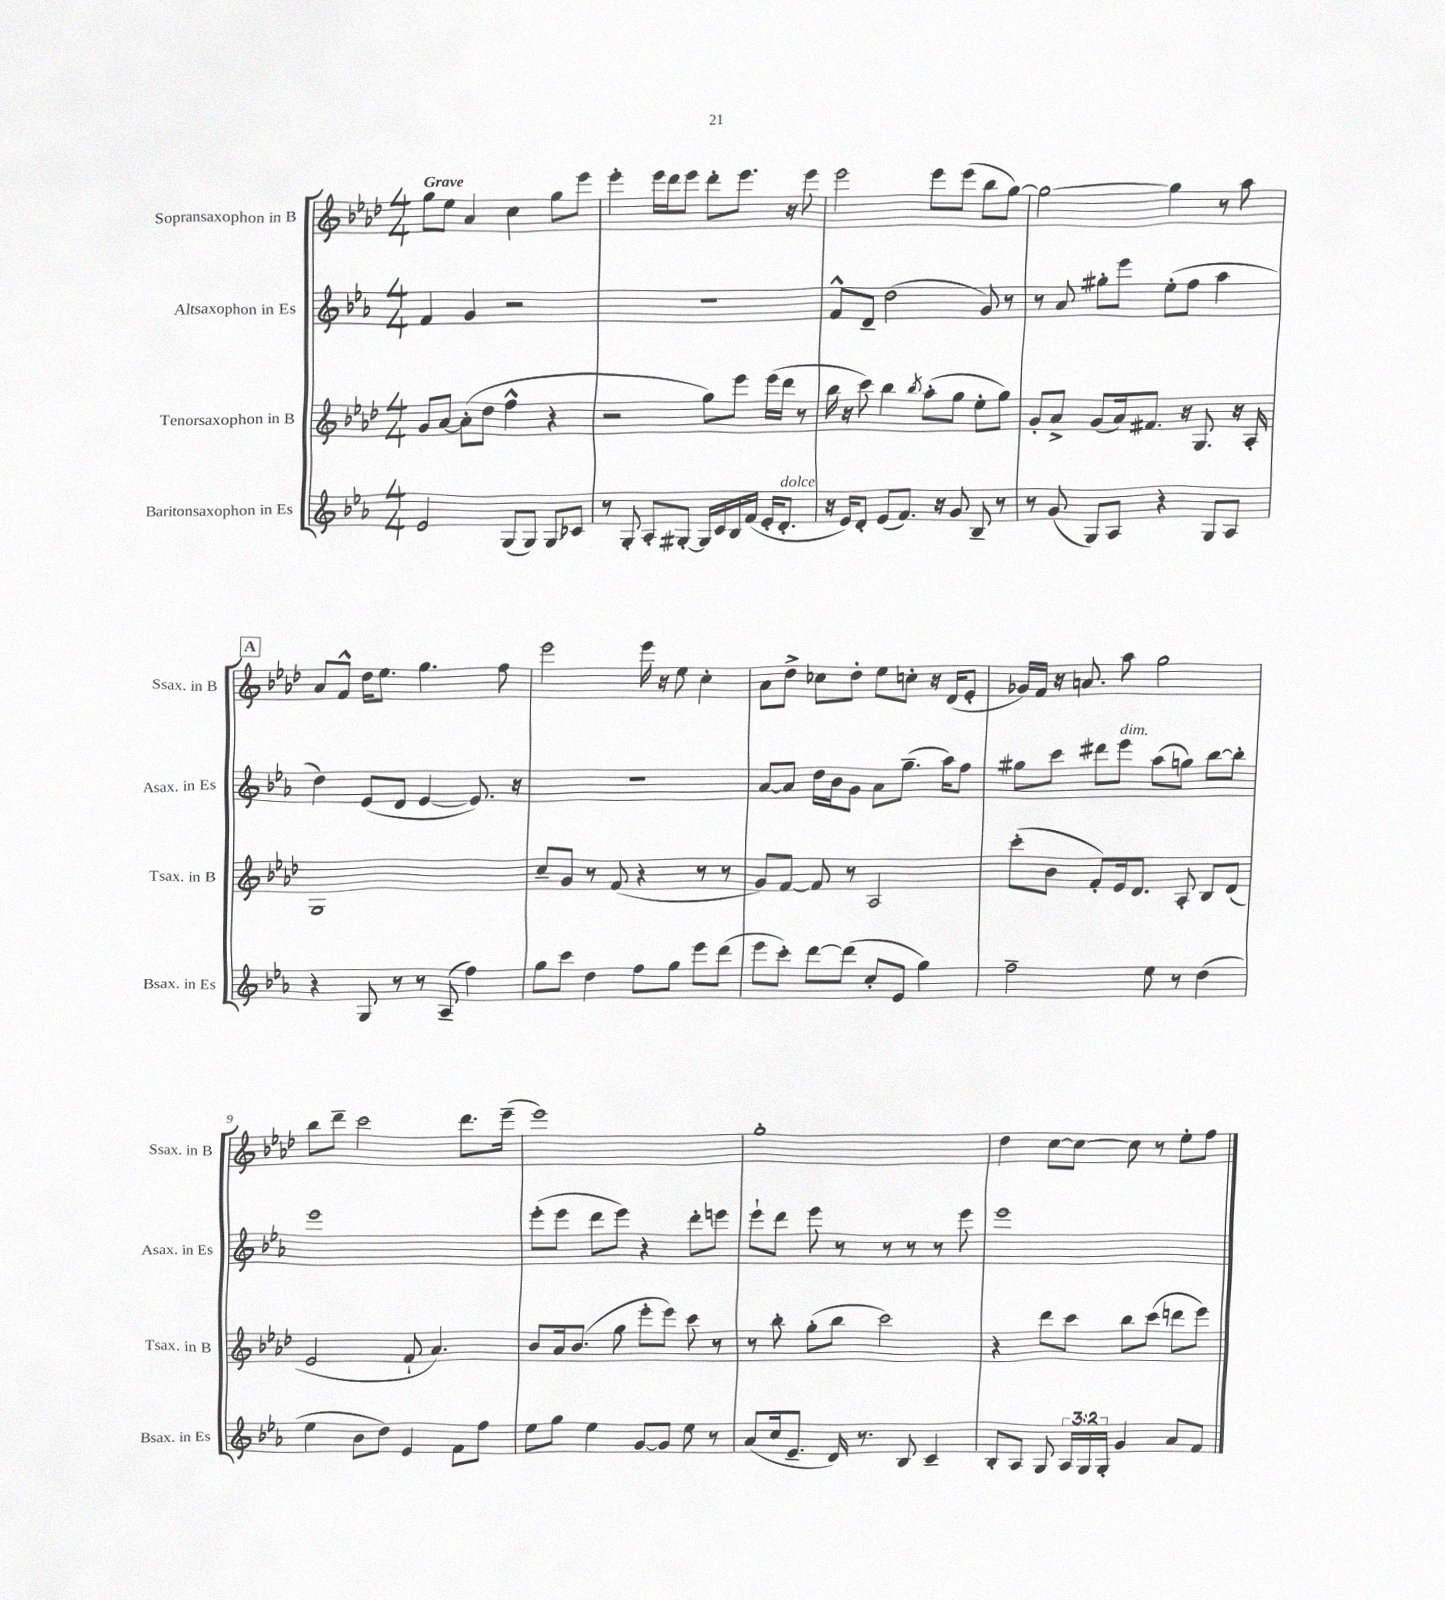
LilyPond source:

<<
\new StaffGroup <<
\new Staff = "s0" \with { instrumentName = "Sopransaxophon in B" shortInstrumentName = "Ssax. in B" } {
    \clef treble \key aes \major \numericTimeSignature \time 4/4 \tempo "Grave"
    \autoBeamOff g''8[ ees''8] aes'4 c''4 g''8[ ees'''8] |
    ees'''4-. ees'''16[ des'''16 ees'''8] des'''8[-. ees'''8.] r16 ees'''8 |
    ees'''2 ees'''8[ ees'''8]( bes''8[ g''8]~) |
    g''2~ g''4 r8 aes''8 |
    \mark \markup { \box "A" } aes'8[ f'8]-^ des''16[ ees''8.] g''4. f''8 |
    ees'''2 ees'''16 r16 ees''8 c''4-. |
    aes'8[ des''8]-> ces''8[ des''8]-. ees''8[ c''8]-. r16 des'16[( ees'8]-. |
    ges'16[) f'16] r16 a'8. aes''8 g''2 |
    bes''8[ des'''8]-- c'''2 des'''8.[ ees'''16]--( |
    ees'''1) |
    g''1-. |
    des''4 c''8[~ c''8]~ c''8 r8 ees''8[-. f''8] \bar "|." |
}
\new Staff = "s1" \with { instrumentName = "Altsaxophon in Es" shortInstrumentName = "Asax. in Es" } {
    \clef treble \key ees \major \numericTimeSignature \time 4/4
    \autoBeamOff f'4 g'4 r2 |
    R1 |
    f'8[-^ d'8]-- d''2( g'8) r8 |
    r8 aes'8 gis''8[-. ees'''8] ees''8[-.( f''8] aes''4 |
    \mark \markup { \box "A" } d''4) ees'8[( d'8] ees'4~ ees'8.) r16 |
    R1 |
    aes'8[~ aes'8] d''16[ bes'16 g'8] aes'8[ g''8.]--( aes''16[) f''8] |
    gis''8[ c'''8] dis'''8[ ees'''8]^\markup { \italic "dim." } aes''8[( g''8]) bes''8[~ bes''8]-. |
    ees'''1 |
    ees'''8[-.( ees'''8] d'''8[ ees'''8]) r4 d'''8[-. e'''8] |
    ees'''8[-! d'''8] ees'''8 r8 r8 r8 r8 ees'''8 |
    ees'''1 \bar "|." |
}
\new Staff = "s2" \with { instrumentName = "Tenorsaxophon in B" shortInstrumentName = "Tsax. in B" } {
    \clef treble \key aes \major \numericTimeSignature \time 4/4
    \autoBeamOff g'8[ aes'8]~ aes'8[-.( des''8] f''4-^ r4 |
    r2 g''8[) ees'''8] ees'''16[( des'''16] r8 |
    bes''16 r16 c'''8) bes''4 \acciaccatura { bes''8 } aes''8[-.( g''8] ees''8[-. g''8]) |
    g'8[-. aes'8]-> g'8[( aes'16) fis'8.] r16 g8. r16 aes16-. |
    \mark \markup { \box "A" } g1 |
    c''8[-- g'8] r8 f'8( r4 r8 r8 |
    g'8[) f'8]~ f'8 r8 aes2 |
    c'''8[-.( bes'8] f'8[-.) ees'16 des'8.] aes8-. bes8[ des'8]( |
    ees'2 f'8-! aes'4.) |
    bes'8[ aes'16 bes'8.]( g''8 ees'''8[-. ees'''8]) c'''8 r8 |
    r8 bes''8-. g''8[-.( bes''8] c'''2) |
    r4 des'''8[ c'''8] bes''8[ c'''8]( d'''8[ ees'''8]) \bar "|." |
}
\new Staff = "s3" \with { instrumentName = "Baritonsaxophon in Es" shortInstrumentName = "Bsax. in Es" } {
    \clef treble \key ees \major \numericTimeSignature \time 4/4 \override Staff.TupletNumber.text = #tuplet-number::calc-fraction-text
    \autoBeamOff ees'2 g8[( g8]) g8[\glissando ces'8] |
    r8 g8-. aes8[-. gis8]~-. gis16[ c'16 bes16 f'16]( ees'16[-. d'8.]-.^\markup { \italic "dolce" } |
    r16 ees'16[) d'8]-. ees'8[( f'8.]) r16 g'8 bes8-- r8 |
    r8 g'8( g8[) aes8] r4 g8[ aes8] |
    \mark \markup { \box "A" } r4 g8 r8 r8 aes8--( f''4) |
    g''8[ c'''8] d''4 f''8[ g''8] ees'''8[ d'''8]( |
    ees'''8[ c'''8]-.) d'''8[~ d'''8]( c''8[-. ees'8] g''4) |
    f''2-- ees''8 r8 d''4( |
    ees''4 bes'8[ d''8]) ees'4 f'8[ f''8] |
    ees''8[ g''8] ees''4 g'8[~ g'8] ees''8 r8 |
    aes'8[( c''16 ees'8.]-- d'16) r8. bes8 c'4-- |
    bes8[-. aes8] g8 \tuplet 3/2 { aes16[ g16 g16]-. } g'4 aes'8[ f'8] \bar "|." |
}
>>
>>
